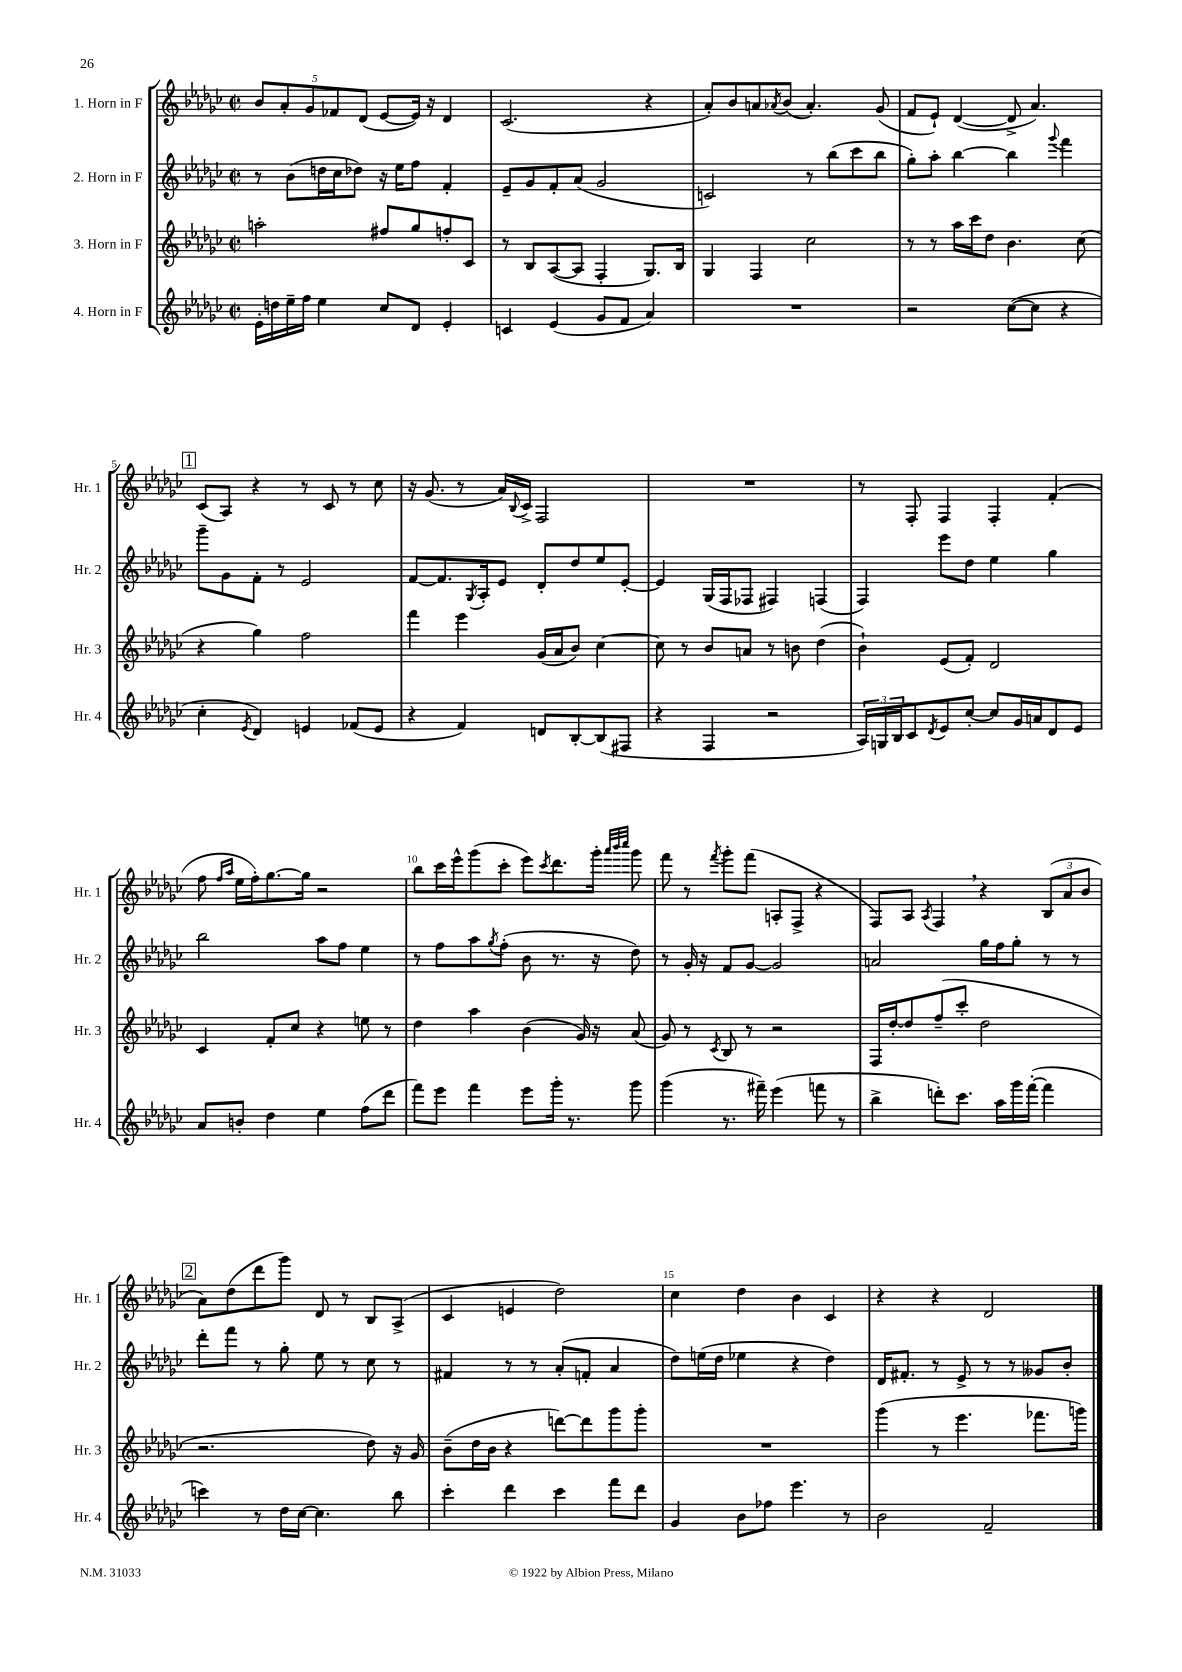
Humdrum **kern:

**kern	**kern	**kern	**kern
*staff4	*staff3	*staff2	*staff1
*clefG2	*clefG2	*clefG2	*clefG2
*k[b-e-a-d-g-c-]	*k[b-e-a-d-g-c-]	*k[b-e-a-d-g-c-]	*k[b-e-a-d-g-c-]
*M2/2	*M2/2	*M2/2	*M2/2
*met(c|)	*met(c|)	*met(c|)	*met(c|)
16e-'	2aa'	8r	10b-
16dd	.	.	.
.	.	.	10a-'
16ee-~	.	(8b-	.
16ff	.	.	.
.	.	.	10g-
4ee-	.	16dd	.
.	.	.	10f-
.	.	16cc-	.
.	.	8dd-)	.
.	.	.	(10d-
8cc-	8ff#	16r	[8e-
.	.	16ee-	.
8d-	8gg-	8ff	16e-])
.	.	.	16r
4e-'	8ff'	4f'	4d-
.	8c-	.	.
=	=	=	=
4c	8r	8e-~	(2.c-
.	8B-	8g-	.
(4e-	([8A-	8f'	.
.	8A-]	(8a-	.
8g-	4F'	2g-	.
8f	.	.	.
4a-)	8.G-)	.	4r
.	16B-	.	.
=	=	=	=
1r	4G-	2c)	8a-')
.	.	.	8b-
.	4F	.	8a
.	.	.	8qa-
.	.	.	(8b-
.	2cc-	8r	4.a-')
.	.	(8bb-	.
.	.	8ccc-	.
.	.	8bb-	(8g-
=	=	=	=
2r	8r	8gg-')	8f
.	8r	8aa-'	8e-`)
.	16aa-	[4bb-	([4d-
.	16ccc-	.	.
.	8dd-	.	.
([8cc-	4.b-	4bb-]	8d-^]
8cc-]	.	.	4.a-)
.	.	8qqggg-	.
4r	.	4fff	.
.	(8cc-	.	.
=	=	=	=
4cc-'	4r	8ggg-~	(8c-
.	.	8g-	8A-)
8qe-	.	.	.
4d-)	4gg-)	8f'	4r
.	.	8r	.
4e	2ff	2e-	8r
.	.	.	8c-
(8f-	.	.	8r
8e	.	.	8cc-
=	=	=	=
4r	4fff	[8f	16r
.	.	.	(8.g-
.	.	8.f]	.
4f)	4eee-	.	8r
.	.	8qG-	.
.	.	16A-'	.
.	.	8e-	16a-)
.	.	.	8qqB-
.	.	.	16c-^
8d	(16g-	8d-'	2F
.	16a-	.	.
[8B-'	8b-)	8dd-	.
(8B-]	[4cc-	8ee-	.
8F#	.	[8e-'	.
=	=	=	=
4r	8cc-]	4e-]	1r
.	8r	.	.
4F	8b-	(16G-	.
.	.	16F	.
.	8a	8F-	.
2r	8r	4F#)	.
.	8b	.	.
.	(4dd-	(4F	.
=	=	=	=
24A-)	4b-`)	4F)	8r
24G	.	.	.
24B-	.	.	.
8c-	.	.	8F'
8qd-	.	.	.
8e-	(8e-	8eee-	4F
[8cc-'	8f')	8dd-	.
8cc-]	2d-	4ee-	4F'
16g-	.	.	.
16a	.	.	.
8d-	.	4gg-	(4f'
8e-	.	.	.
=	=	=	=
8a-	4c-	2bb-	8ff
.	.	.	16qqff
.	.	.	16qqaa-
8b'	.	.	16ee-
.	.	.	16ff')
4dd-	8f'	.	[8.gg-
.	8cc-	.	.
.	.	.	16gg-]
4ee-	4r	8aa-	2r
.	.	8ff	.
(8ff	8ee	4ee-	.
8ddd-	8r	.	.
=	=	=	=
8fff)	4dd-	8r	8bb-
8eee-	.	8ff	16ccc-
.	.	.	16eee-^^
4fff	4aa-	8aa-	(8ggg-
.	.	8qgg-	.
.	.	(8ff'	8ccc-'
8eee-	(4b-	8b-	8eee-)
.	.	.	8qccc-
16ggg-'	.	8.r	8.ddd-
8.r	.	.	.
.	16g-)	.	.
.	16r	16r	16ggg-'
.	.	.	32qqaaa-
.	.	.	32qqbbb-
.	.	.	32qqcccc-
8ggg-	(8a-	8dd-)	8ggg-
=	=	=	=
(4ggg-	8g-)	8r	8fff
.	8r	16g-'	8r
.	.	16r	.
.	8qc-	.	8qfff
8.r	8B-	8f	8ggg-'
.	8r	[8g-	(8fff
16fff#~)	.	.	.
(4eee-	2r	2g-]	8A'
.	.	.	8F^
8fff	.	.	4r
8r	.	.	.
=	=	=	=
4bb-^	16F	2a	8F)
.	[16dd-'	.	.
.	8dd-]	.	8A-
.	.	.	8qA-
8ddd')	(8ff~	.	4F
8.ccc-	8ccc-'	.	.
.	2dd-	16gg-	4r
16aa-	.	16ff	.
16ggg-	.	8gg-'	.
([16fff'	.	.	.
4fff]	.	8r	(12B-
.	.	.	12a-
.	.	8r	.
.	.	.	12b-
=	=	=	=
4ccc)	2.r	8ddd-'	8a-)
.	.	8fff	(8dd-
8r	.	8r	8ddd-
16dd-	.	8gg-'	8ggg-)
[16cc-	.	.	.
4.cc-]	.	8ee-	8d-
.	.	8r	8r
.	8dd-)	8cc-	8B-
8bb-	16r	8r	(8A-^
.	16g-	.	.
=	=	=	=
4ccc-'	(8b-~	4f#	4c-
.	16dd-	.	.
.	16b-	.	.
4ddd-	4r	8r	4e
.	.	8r	.
4ccc-	[8ddd)	(8a-'	2dd-)
.	8ddd]	8f'	.
8fff	8ggg-	4a-	.
8ddd-	8ggg-'	.	.
=	=	=	=
4g-	1r	8dd-)	4cc-
.	.	(16ee	.
.	.	16dd-	.
8b-	.	4ee-	4dd-
8ff-	.	.	.
4.eee-	.	4r	4b-
.	.	4dd-)	4c-
8r	.	.	.
=	=	=	=
2b-	(4ggg-	16d-	4r
.	.	8.f#'	.
.	8r	8r	4r
.	4.eee-	8e-^	.
2f~	.	8r	2d-
.	.	8r	.
.	8.fff-	8g--	.
.	.	8b-'	.
.	16ggg)	.	.
==	==	==	==
*-	*-	*-	*-
